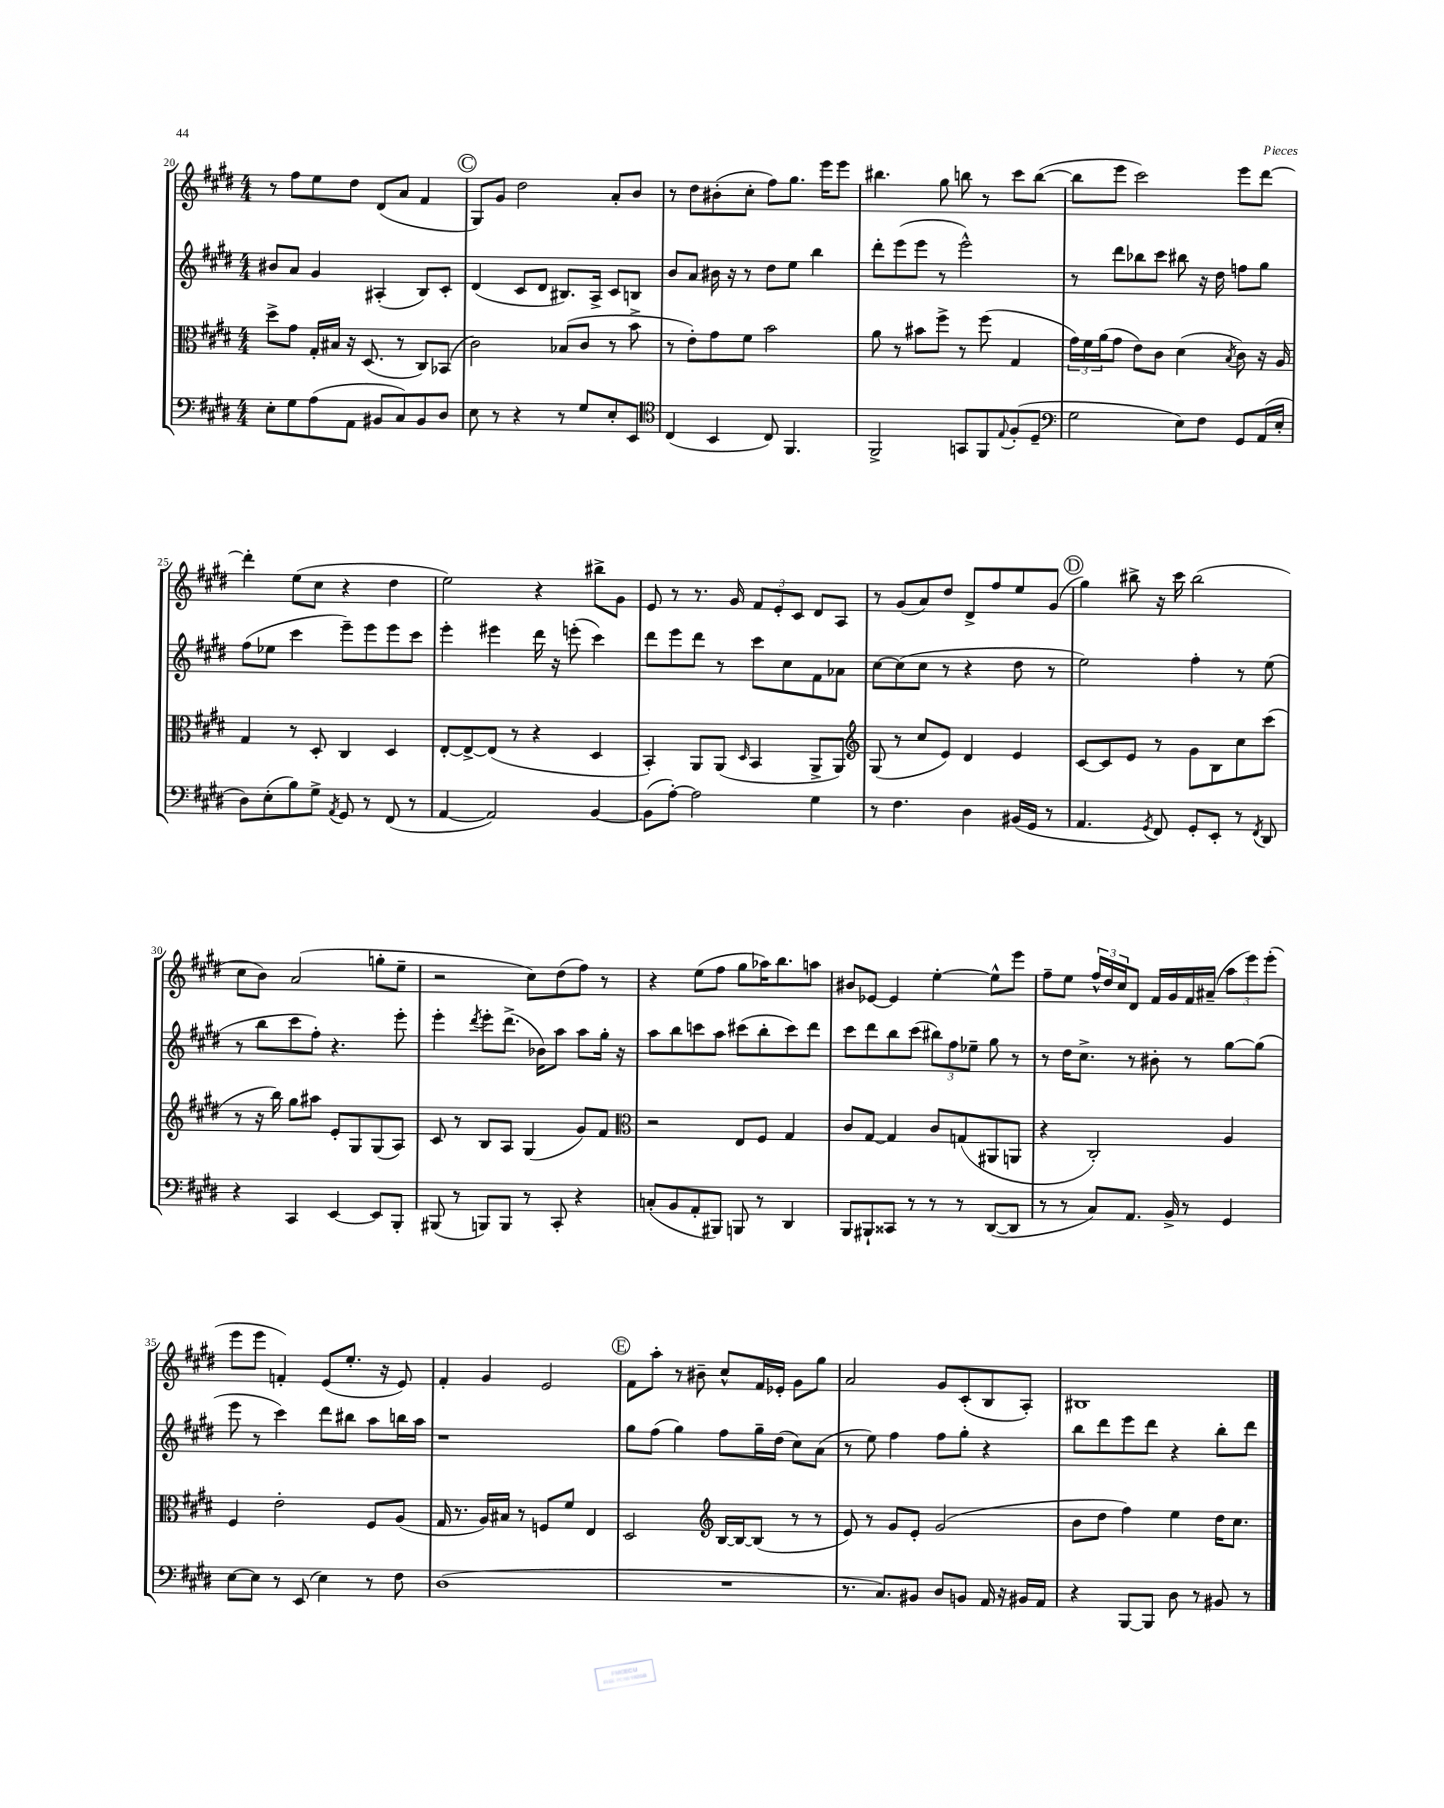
<<
\new StaffGroup <<
\new Staff = "s0" {
    \clef treble \key e \major \numericTimeSignature \time 4/4
    r8 fis''8 e''8 dis''8 dis'8( a'8 fis'4 |
    \mark \markup { \circle "C" } gis8) gis'8 dis''2 a'8-. b'8 |
    r8 dis''8 bis'8-.( cis''8-. fis''8) gis''8. e'''16 e'''8 |
    bis''4. gis''8 b''8 r8 cis'''8 b''8~( |
    b''8 e'''8 cis'''2) e'''8 dis'''8~ |
    dis'''4-. e''8( cis''8 r4 dis''4 |
    e''2) r4 bis''8-> gis'8 |
    e'8 r8 r8. gis'16 \tuplet 3/2 { fis'8 e'8-. cis'8 } dis'8 a8 |
    r8 gis'8( a'8) dis''8 dis'8-> fis''8 e''8 gis'8( |
    \mark \markup { \circle "D" } gis''4) bis''8-> r16 cis'''16 bis''2( |
    cis''8 b'8) a'2( g''8-. e''8-- |
    r2 cis''8) dis''8( fis''8) r8 |
    r4 e''8( fis''8 gis''8 aes''16) b''8. a''8 |
    bis'8 ees'8~ ees'4 e''4~-. e''8-^ e'''8 |
    fis''8-- e''8 \tuplet 3/2 { fis''16-^ dis''16 cis''16 } dis'8 fis'16 gis'16 fis'16 ais'16--( \tuplet 3/2 { a''8 e'''8) e'''8-.( } |
    e'''8 e'''8 f'4-.) e'8( e''8.-. r16 e'8) |
    fis'4-. gis'4 e'2 |
    \mark \markup { \circle "E" } fis'8 a''8-. r8 bis'8-- cis''8-^ fis'16 ees'16-. gis'8 gis''8 |
    a'2 gis'8 cis'8-.( b8 a8-.) |
    bis1 \bar "|." |
}
\new Staff = "s1" {
    \clef treble \key e \major \numericTimeSignature \time 4/4
    bis'8 a'8 gis'4 ais4-.( b8) cis'8-. |
    \mark \markup { \circle "C" } dis'4( cis'8 dis'8 bis8.) a16-> cis'8 b8 |
    b'8 a'8 bis'16 r16 r8 dis''8 e''8 b''4 |
    dis'''8-. e'''8( e'''8 r8 e'''2-^) |
    r8 dis'''8 bes''8 cis'''8 bis''8 r16 dis''16 f''8 gis''8 |
    fis''8( ees''8 cis'''4 e'''8--) e'''8 e'''8 cis'''8 |
    e'''4-. eis'''4 dis'''16 r16 e'''8-.( cis'''4) |
    dis'''8 e'''8 dis'''8 r8 cis'''8 cis''8 fis'8 aes'8 |
    cis''8~ cis''8( cis''8 r8 r4 dis''8 r8 |
    \mark \markup { \circle "D" } e''2) fis''4-. r8 e''8( |
    r8 b''8 cis'''8 fis''8-.) r4. e'''8-. |
    e'''4-. \acciaccatura { dis'''8 } e'''8-. dis'''8.->( bes'16) a''8 a''8 gis''16-. r16 |
    a''8 b''8 c'''8 a''8 cis'''8( b''8-. cis'''8) dis'''8 |
    cis'''8 dis'''8 b''8 cis'''8( \tuplet 3/2 { bis''8) fis''8 ees''8-- } gis''8 r8 |
    r8 dis''16 cis''8.-> r8 bis'8-. r8 gis''8~ gis''8( |
    e'''8 r8 cis'''4) dis'''8 bis''8 a''8 b''16 a''16 |
    r1 |
    \mark \markup { \circle "E" } gis''8 fis''8( gis''4) fis''8 gis''16-- dis''16( cis''8) a'8( |
    r8 e''8) fis''4 fis''8 gis''8-. r4 |
    b''8 dis'''8 e'''8 dis'''8 r4 b''8-. dis'''8 \bar "|." |
}
\new Staff = "s2" {
    \clef alto \key e \major \numericTimeSignature \time 4/4
    dis''8-> gis'8 gis16-. bis16 r16 dis8.( r8 cis8) bes,8( |
    \mark \markup { \circle "C" } cis'2) bes8( cis'8 r8 b'8-> |
    r8 e'8-.) gis'8 fis'8 b'2 |
    a'8 r8 bis'8 fis''8-> r8 fis''8( gis4 |
    \tuplet 3/2 { gis'16) fis'16 a'16( } gis'8 e'8) cis'8 dis'4( \acciaccatura { b8 } cis'8) r16 a16 |
    gis4 r8 dis8-. cis4 dis4 |
    e8~-. e8~-> e8( r8 r4 dis4 |
    b,4-.) a,8 a,8( \grace { dis16 } b,4 a,8-> a,8) |
    \clef treble gis8( r8 cis''8 e'8) dis'4 e'4 |
    \mark \markup { \circle "D" } cis'8~ cis'8 e'8 r8 gis'8 b8 cis''8 cis'''8( |
    r8 r16 b''16) gis''8 ais''8 e'8-. gis8 gis8( a8) |
    cis'8 r8 b8 a8 gis4( gis'8) fis'8 |
    \clef alto r2 e8 fis8 gis4 |
    cis'8 gis8~ gis4 cis'8 g8( ais,8 a,8 |
    r4 cis2-.) a4 |
    fis4 e'2-. fis8 a8( |
    gis16 r8. a16) bis16 r8 f8 fis'8 e4 |
    \mark \markup { \circle "E" } dis2 \clef treble b16~ b16~ b8( r8 r8 |
    e'8) r8 gis'8 e'8-. gis'2( |
    b'8 dis''8 fis''4) e''4 dis''16 cis''8. \bar "|." |
}
\new Staff = "s3" {
    \clef bass \key e \major \numericTimeSignature \time 4/4
    e8-. gis8 a8( a,8 bis,8 cis8) bis,8 dis8 |
    \mark \markup { \circle "C" } e8 r8 r4 r8 gis8 e8-. e,8 |
    \clef tenor cis4( b,4 cis8) fis,4. |
    fis,2-> g,8 fis,8 \appoggiatura { e8 } fis8-.( dis8-- |
    \clef bass gis2 e8) fis8 gis,8 a,16( e16-. |
    dis8) e8-.( b8) gis8-> \acciaccatura { a,8 } gis,8 r8 fis,8( r8 |
    a,4~ a,2) b,4~ |
    b,8( a8~-.) a2 gis4 |
    r8 fis4. dis4 bis,16( gis,16 r8 |
    \mark \markup { \circle "D" } a,4. \acciaccatura { gis,8 } fis,8) gis,8-. e,8-. r8 \acciaccatura { fis,8 } dis,8 |
    r4 cis,4 e,4~ e,8 b,,8-. |
    bis,,8( r8 b,,8) b,,8 r8 cis,8-. r4 |
    c8-.( b,8 a,8-. bis,,8) b,,8 r8 dis,4 |
    b,,8 bis,,8-! cisis,8 r8 r8 r8 dis,8~( dis,8 |
    r8 r8 cis8) a,8. b,16-> r8 gis,4 |
    e8~ e8 r8 e,8( e4) r8 fis8 |
    dis1( |
    \mark \markup { \circle "E" } R1 |
    r8. cis8.) bis,8 dis8 b,8 a,16 r16 bis,16 a,16 |
    r4 b,,8~ b,,8 dis8 r8 bis,8 r8 \bar "|." |
}
>>
>>
\layout { \context { \Score currentBarNumber = #20 } }
